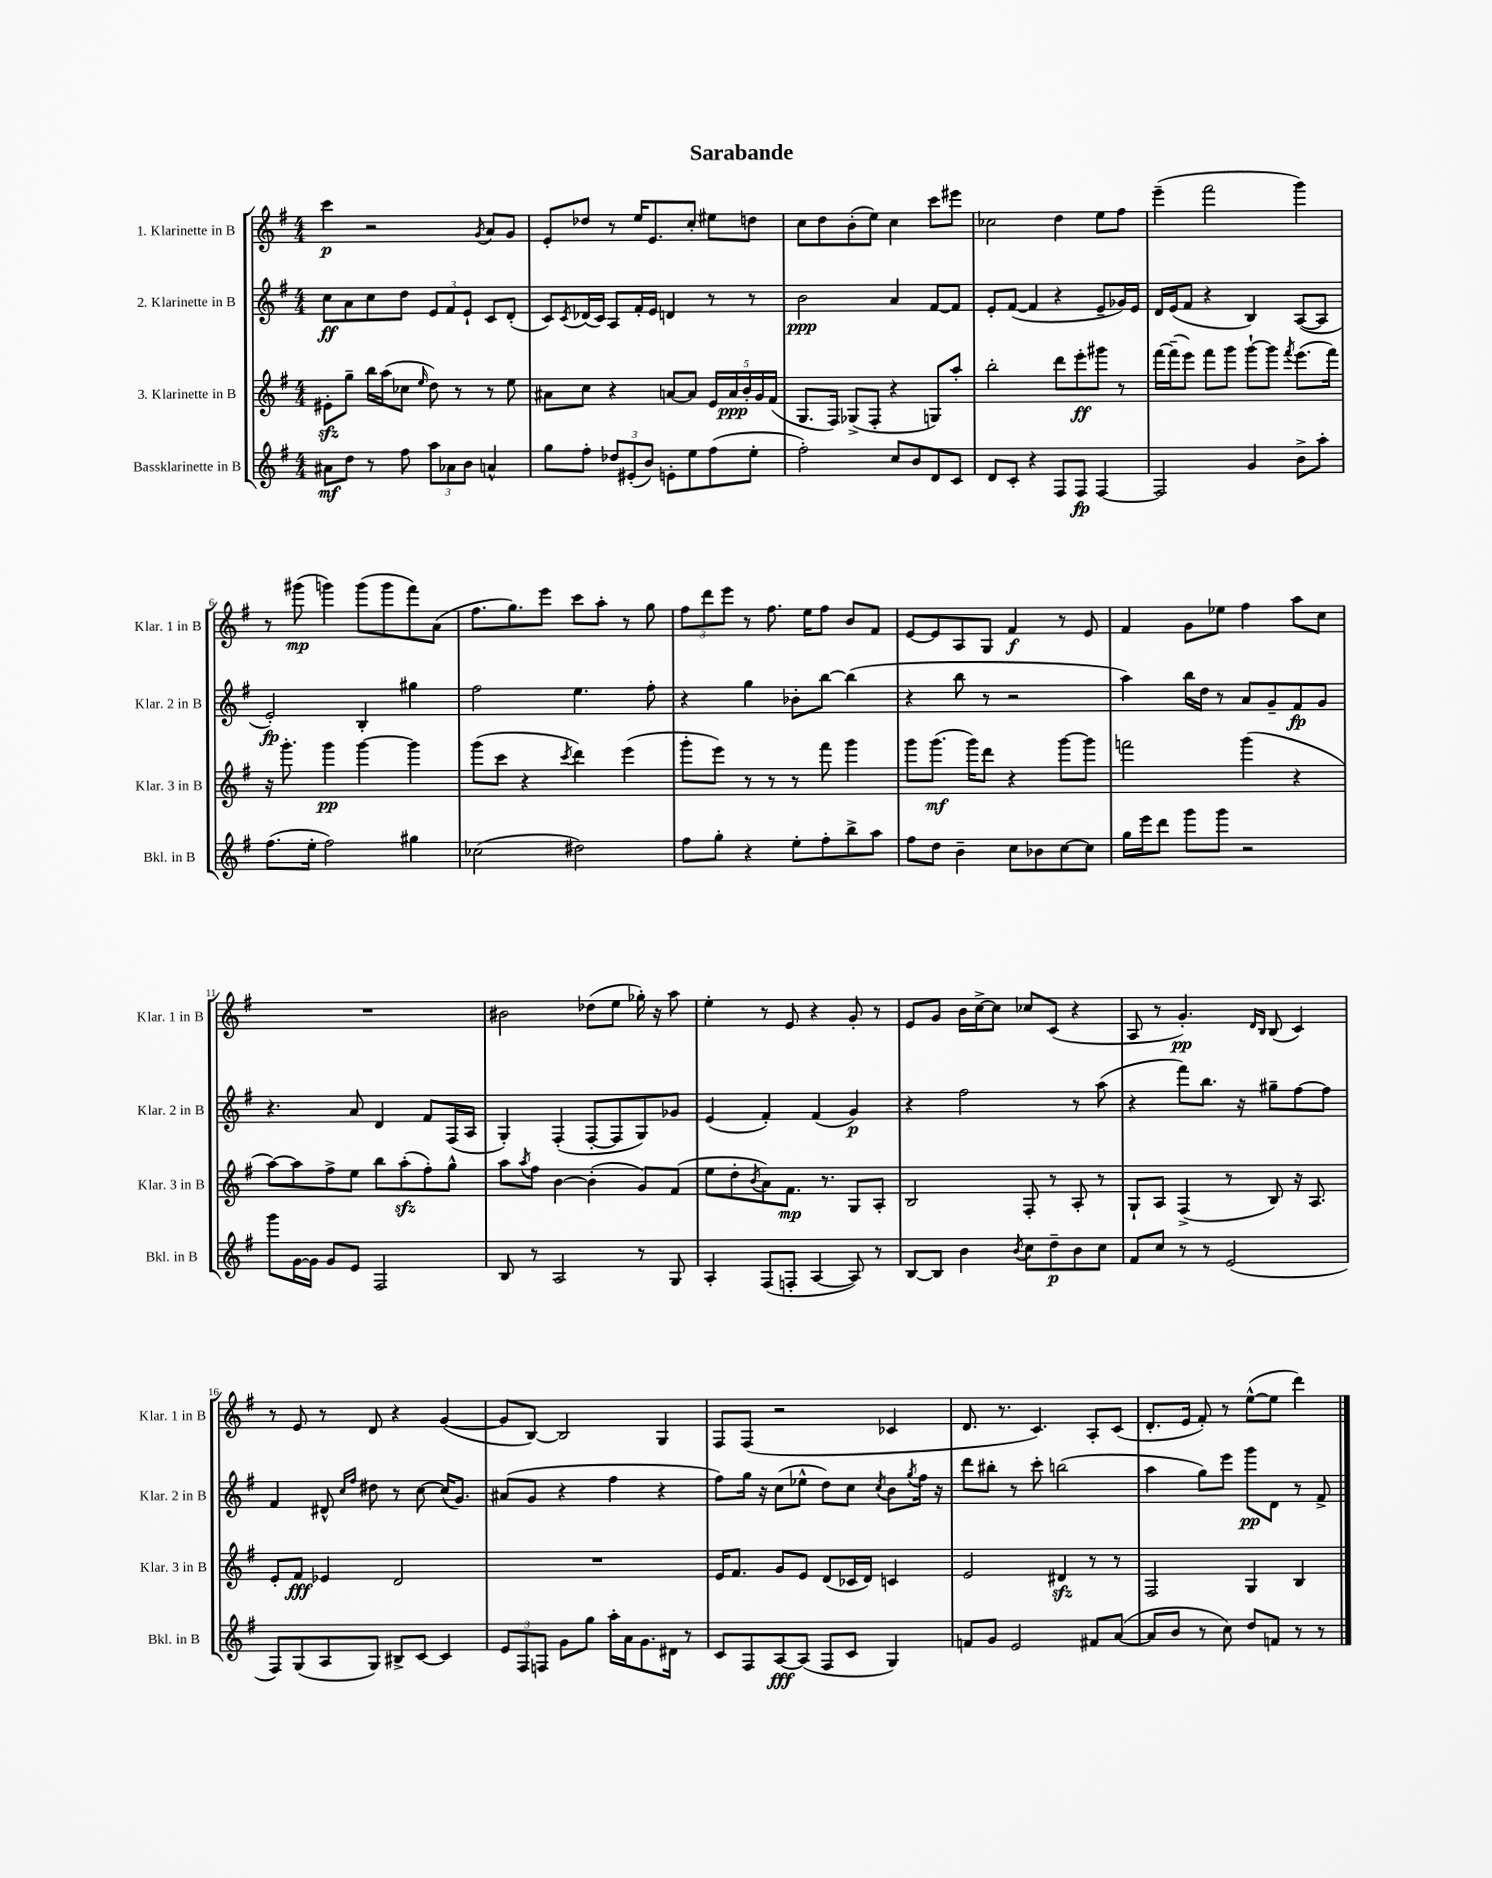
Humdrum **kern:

**kern	**kern	**kern	**kern
*staff4	*staff3	*staff2	*staff1
*clefG2	*clefG2	*clefG2	*clefG2
*k[f#]	*k[f#]	*k[f#]	*k[f#]
*M4/4	*M4/4	*M4/4	*M4/4
8a#\L	8e#'\L	8cc\L	4ccc\
8dd\J	8gg~\J	8a\	.
8r	16bb\LL	8cc\	2r
.	(16aa\J	.	.
8ff#\	8cc-\J	8dd\J	.
.	16qqee/	.	.
12aa\L	8dd\)	12e/L	.
12a-\	.	12f#/	.
.	8r	.	.
12b\J	.	12e`/J	.
.	.	.	8qg/
4a^^/	8r	8c/L	8a/L
.	8ee\	(8d'/J	8g/J
=	=	=	=
8gg\L	8a#\L	8c/L)	8e'/L
.	.	8qc/	.
8ff#'\J	8cc\J	(16d-/L	8dd-/J
.	.	16c/JJ)	.
12dd-/L	4r	8A/L	8r
(12e#'/	.	.	.
.	.	16f#'/L	16ee/LK
12b/J)	.	.	.
.	.	16e/JJ	8.e/
8e'\L	[8a/L	4d/	.
8ee\	8a/]J	.	8cc'/J
(8ff#\	20e/LL	8r	8ee#\L
.	20a/	.	.
.	20b'/	.	.
8ee'\J	.	8r	8dd\J
.	20g/	.	.
.	(20f#/JJ	.	.
=	=	=	=
2ff#'\)	8.G/L	2b\	8cc\L
.	.	.	8dd\
.	16F#/Jk)	.	.
.	(8G-^/L	.	(8b'\
.	8F#'/J	.	8ee\J)
8cc/L	4r	4a/	4cc\
8b/	.	.	.
8d/	8G/L)	[8f#/L	8ccc\L
8c/J	8aa'/J	8f#/]J	8eee#\J
=	=	=	=
8d/L	2bb'\	8e'/L	2cc-\
8c'/J	.	([8f#/J	.
4r	.	4f#/]	.
8F#/L	8ddd\L	4r	4dd\
8F#/J	8eee'\	.	.
[4F#/	8ggg#\J	8e~/L	8ee\L
.	8r	16g-/L)	8ff#\J
.	.	16e/JJ	.
=	=	=	=
2F#/]	[16fff#\LL	16d/LL	(4eee~\
.	(16fff#~\]J	(16e/J	.
.	8eee\J)	8f#/J	.
.	8fff#\L	4r	2fff#\
.	8ggg\J	.	.
4g/	[8ggg`\L	4B/)	.
.	8ggg\]J	.	.
.	8qfff#/	.	.
8b^\L	(8.eee\L	([8A/L	4ggg\)
8aa'\J	.	8A/]J	.
.	16fff#\Jk)	.	.
=	=	=	=
(8.ff#\L	16r	2e'/)	8r
.	8.ggg'\	.	.
.	.	.	(8ggg#\
16ee'\Jk	.	.	.
2ff#\)	4ggg\	.	4ggg\)
.	[4ggg\	4B'/	(8ggg\L
.	.	.	8ggg\
4gg#\	4ggg\]	4gg#\	8fff#\)
.	.	.	(8a\J
=	=	=	=
(2cc-\	(8ggg\L	2ff#\	8.ff#\L
.	8ccc\J	.	.
.	.	.	8.gg\)
.	4r	.	.
.	.	.	8eee\J
.	8qccc/	.	.
2dd#\)	4ddd\)	4.ee\	8ccc\L
.	.	.	8aa'\J
.	(4eee\	.	8r
.	.	8ff#'\	8gg\
=	=	=	=
8ff#\L	8ggg'\L	4r	12ff#\L
.	.	.	12ddd\
8gg'\J	8eee\J)	.	.
.	.	.	12eee\J
4r	8r	4gg\	8r
.	8r	.	8.ff#\
8ee'\L	8r	8b-'\L	.
.	.	.	16ee\LK
8ff#'\	8fff#\	[8bb\J	8ff#\J
8bb^\	4ggg\	(4bb\]	8b/L
8aa\J	.	.	8f#/J
=	=	=	=
8ff#\L	8ggg\L	4r	[8e/L
8dd\J	(8.ggg\J	.	8e/]
4b~\	.	8bb\	8A/
.	16ggg\LK)	.	.
.	8ddd\J	8r	8G/J
8cc\L	4r	2r	4f#/
8b-\	.	.	.
[8cc\	[8ggg\L	.	8r
8cc\]J	8ggg\]J	.	8e/
=	=	=	=
16gg\LL	2fff\	4aa\)	4f#/
16eee\J	.	.	.
8ddd\J	.	.	.
8ggg\L	.	16bb\LL	8g\L
.	.	16dd\JJ	.
8ggg\J	.	8r	8ee-\J
2r	(4ggg\	8a/L	4ff#\
.	.	8g~/	.
.	4r	8f#/	8aa\L
.	.	8g/J	8cc\J
=	=	=	=
8ggg\L	[8aa\L)	4.r	1r
[16g\L	8aa\]	.	.
16g\]JJ	.	.	.
8g/L	8ff#^\	.	.
8e/J	8ee\J	8a/	.
2F#/	8bb\L	4d/	.
.	(8aa'\	.	.
.	8ff#'\)	8f#/L	.
.	8gg^^\J	(16F#/L	.
.	.	16A/JJ	.
=	=	=	=
8B/	8aa\L	4G'/)	2b#\
.	8qaa/	.	.
8r	8ff#\J	.	.
2A/	[4b\	(4F#'/	.
.	(4b'\]	[8F#'/L	(8dd-\L
.	.	8F#/]	8ee\J
8r	8g/L)	8G/)	16gg-'\)
.	.	.	16r
8G/	(8f#/J	8g-/J	8aa\
=	=	=	=
4A'/	8ee\L	(4e/	4ee'\
.	8dd'\	.	.
.	8qb/	.	.
(8F#/L	8a\)	4f#'/)	8r
8F'/J	8.f#\J	.	8e/
[4A/	.	(4f#/	4r
.	8.r	.	.
8A/])	8G/L	4g/)	8g'/
8r	8A'/J	.	8r
=	=	=	=
[8B/L	2B/	4r	8e/L
8B/]J	.	.	8g/J
4b\	.	2ff#\	16b\LL
.	.	.	[16cc^\J
.	.	.	8cc\]J
8qb/	.	.	.
8cc\L	8F#'/	.	8cc-/L
8dd~\	8r	.	(8c/J
8b\	8A'/	8r	4r
8cc\J	8r	(8aa\	.
=	=	=	=
8f#/L	8G`/L	4r	8A/
8cc/J	8A/J	.	8r
8r	(4F#^/	8fff#\L)	4.g'/)
8r	.	8.bb\J	.
(2e/	8r	.	.
.	.	16r	.
.	.	.	16qqd/LL
.	.	.	16qqB/JJ
.	8B/)	8gg#~\L	(8B/
.	16r	[8ff#\	4c/)
.	8.A/	.	.
.	.	8ff#\]J	.
=	=	=	=
8F#/L)	8e'/L	4f#/	8r
(8G/	8f#/J	.	8e/
8A/	4e-/	8d#^^/	8r
.	.	16qqcc/LL	.
.	.	16qqff#/JJ	.
8G/J)	.	8dd#\	8d/
8B#^/L	2d/	8r	4r
[8c/J	.	[8cc\	.
4c/]	.	(16cc/]LK	([4g/
.	.	8.g/J)	.
=	=	=	=
12e/L	1r	(8a#/L	8g/]L
12F#/	.	.	.
.	.	8g/J	[8B/J)
12F/J	.	.	.
8g\L	.	4r	2B/]
8gg\J	.	.	.
16aa'\LL	.	4ff#\	.
16a\J	.	.	.
8.g\	.	.	.
.	.	4r	4G/
16d#\Jk	.	.	.
8r	.	.	.
=	=	=	=
8c/L	16e/LK	8ff#\L)	8F#/L
.	8.f#/J	.	.
8F#/	.	16gg\Jk	(8F#/J
.	.	16r	.
[8A/	8g/L	(8cc\L	2r
(8A/]J	8e/J	8ee-^^\J	.
8F#/L	(8d/L	8dd\L)	.
8c/J	16c-/L	8cc\J	.
.	16d/JJ)	.	.
.	.	8qcc/	.
4G/)	4c/	8b\L	4c-/
.	.	8qgg/	.
.	.	16ff#\Jk	.
.	.	16r	.
=	=	=	=
8f/L	2e/	8ddd\L	8.d/
8g/J	.	8bb#'\J	.
.	.	.	8.r
2e/	.	8r	.
.	.	8ccc'\	4.c/)
.	4d#/	(2bb\	.
8f#/L	8r	.	8A'/L
([8a/J	8r	.	(8c/J
=	=	=	=
8a/]L	2F#/	4aa\	8.d'/L
8b/J	.	.	.
.	.	.	16e/Jk
8r	.	8gg\L)	8f#'/)
8cc\)	.	8eee\J	8r
8dd/L	4G/	8ggg\L	([8ee^^\L
8f/J	.	8d\J	8ee\]J
8r	4B/	8r	4ddd\)
8r	.	8f#^/	.
==	==	==	==
*-	*-	*-	*-
